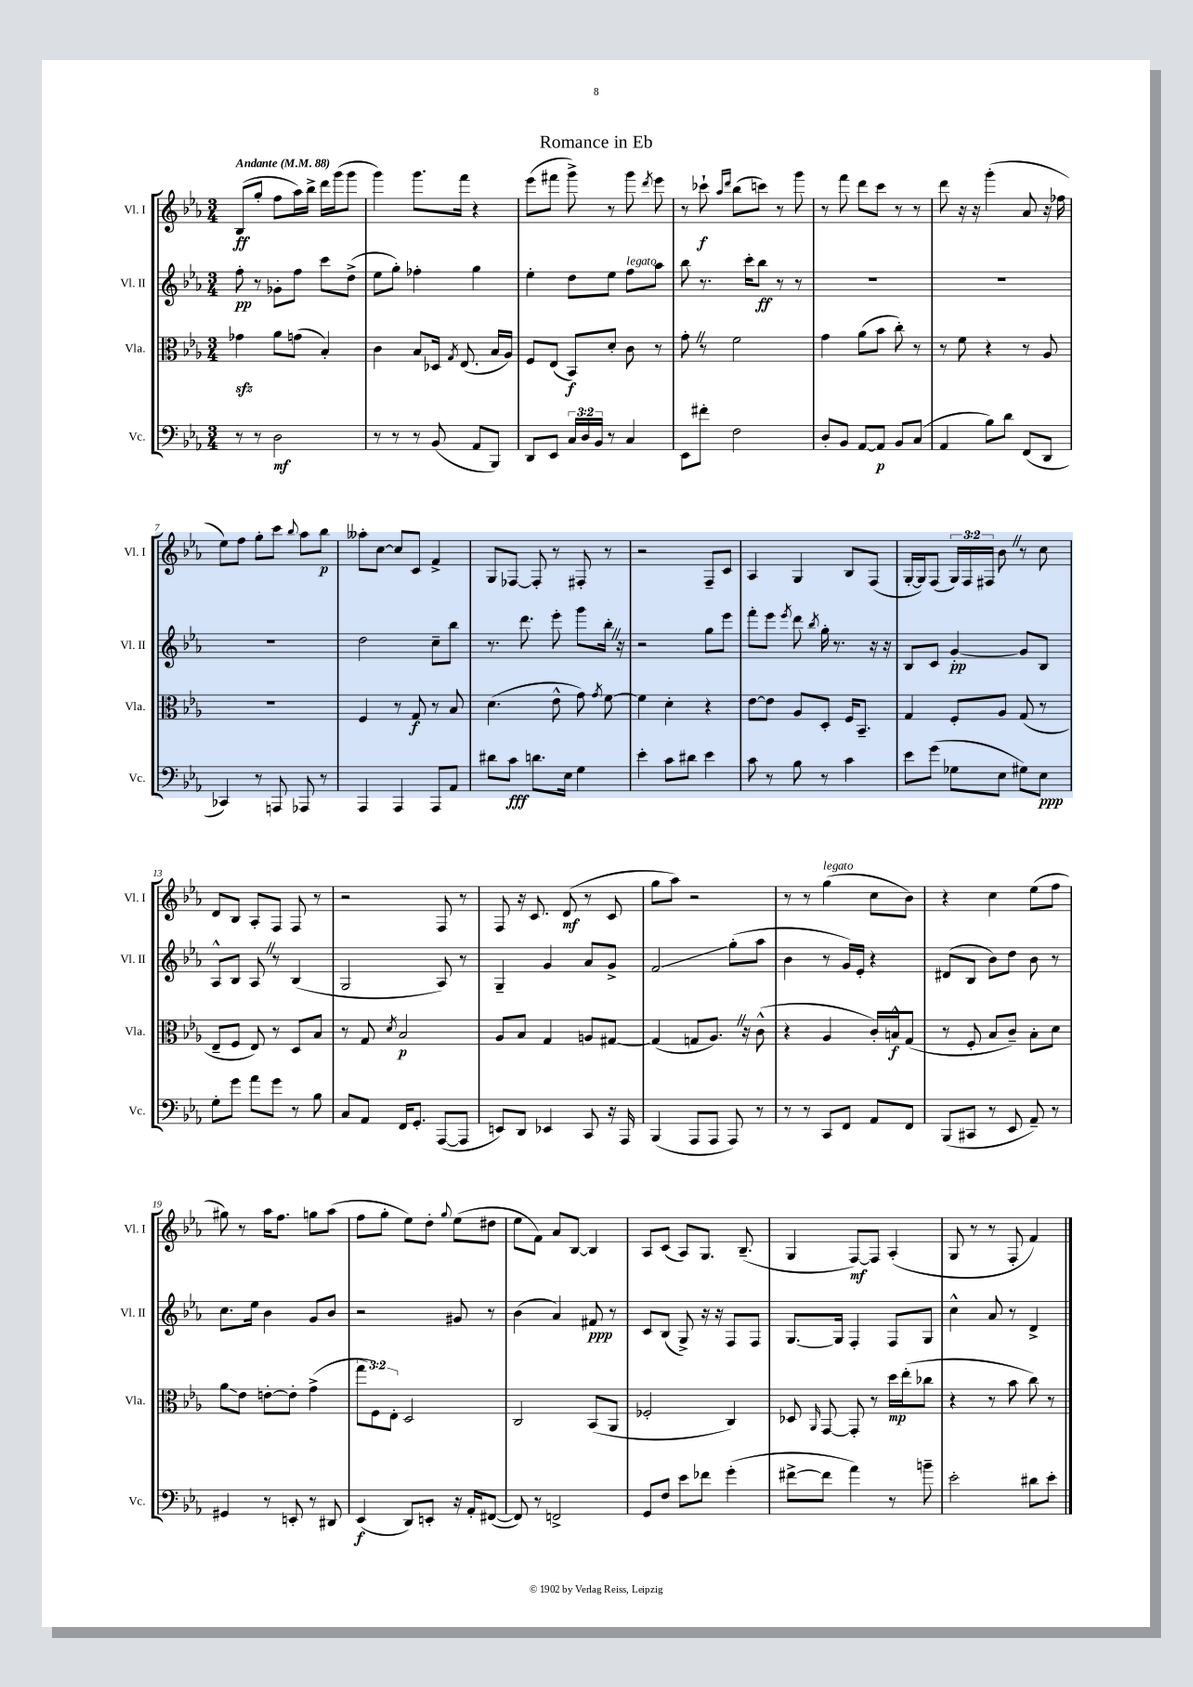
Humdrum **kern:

**kern	**kern	**kern	**kern
*staff4	*staff3	*staff2	*staff1
*clefF4	*clefC3	*clefG2	*clefG2
*k[b-e-a-]	*k[b-e-a-]	*k[b-e-a-]	*k[b-e-a-]
*M3/4	*M3/4	*M3/4	*M3/4
*MM88	*MM88	*MM88	*MM88
8r	4g-	8ff'	(8B-
8r	.	8r	8gg'
2D	8a-	8g-'	8ff
.	(8g	8ff	16aa-)
.	.	.	16bb-^
.	4B-')	8ccc	16ddd
.	.	.	(16ggg
.	.	(8dd^	8ggg
=	=	=	=
8r	4c	8ee-	4ggg)
8r	.	8gg')	.
8r	8B-	4ff-'	8.ggg
(8BB-	16D-	.	.
.	8qG	.	.
.	(8.E-	.	16fff
8AA-	.	4gg	4r
8BBB-)	16B-	.	.
.	16A-)	.	.
=	=	=	=
8DD	8F	4ee-'	(8eee-
8EE-	(8E-	.	8fff#
24C	8BB-)	8dd	8ggg^)
24D	.	.	.
24BB-	.	.	.
8r	8d'	8ee-	8r
4C	8c	8ff	8ggg
.	.	.	8qddd
.	8r	8aa-	8eee-
=	=	=	=
8EE-	8g'	8bb-	8r
8f#'	8r	8.r	8ccc-`
.	.	.	16qqaa-
.	.	.	16qqddd
2F	2f	.	(8bb-
.	.	16ccc'	.
.	.	8bb-	8ccc)
.	.	8r	8r
.	.	8r	8ggg
=	=	=	=
8D'	4g	2.r	8r
8BB-	.	.	8fff
[8AA-	(8a-	.	8ddd
8AA-]	8b-	.	8ccc
8BB-	8cc')	.	8r
(8C	8r	.	8r
=	=	=	=
4AA-	8r	2.r	8ddd
.	8f	.	16r
.	.	.	16r
8B-)	4r	.	(4ggg'
8d	.	.	.
(8FF	8r	.	8a-
8DD	8A-	.	16r
.	.	.	16ff-
=	=	=	=
4CC-)	2.r	2.r	8ee-)
.	.	.	8ff
8r	.	.	8gg'
8AAA	.	.	8ccc
.	.	.	8qqbb-
8AAA-	.	.	8aa-
8r	.	.	8bb-
=	=	=	=
4AAA-	4F	2dd	8aa--'
.	.	.	[8cc
4AAA-	8r	.	8cc]
.	8G	.	8c
8AAA-	8r	8cc~	4f^
8AA-	8B-	8bb-	.
=	=	=	=
8d#	(4.d	8.r	8G
8c	.	.	[8F-
.	.	8.ddd	.
8.d	.	.	8F-']
.	8e-^^	8eee-'	8r
16E-	.	.	.
4G	8g)	8ggg	8F#'
.	8qg	.	.
.	[8f	16bb-'	8r
.	.	16r	.
=	=	=	=
4e-'	4f]	2r	2r
8c	4d'	.	.
8d#	.	.	.
4e-	4r	8gg	8F~
.	.	8eee-	8c
=	=	=	=
8c	[8e-	8fff'	4A-
8r	8e-]	8eee-	.
.	.	8qeee-	.
8B-	8A-	8ddd	4G
.	.	8qbb-	.
8r	8D'	16gg'	.
.	.	8.r	.
4c	16F	.	8B-
.	8.BB-~	.	.
.	.	16r	(8F
.	.	16r	.
=	=	=	=
8e-	4G	8B-	[16G'
.	.	.	16G])
(8g	.	8c	(8F
8G-	8F'	[4g'	24G)
.	.	.	24F
.	.	.	24F#
8E-	8A-	.	8b-
8G#)	(8G	8g]	8r
8E-	8r	8B-	8cc
=	=	=	=
8G'	8E-~	8A-^^	8d
8g	8F	8B-	8B-
8a-	8E-)	8A-	8A-'
8g	8r	8r	8F
8r	8D	(4B-	8F
8B-	8B-	.	8r
=	=	=	=
8C	8r	2G	2r
8AA-	8G	.	.
.	8qd	.	.
16FF	2B-	.	.
8.GG'	.	.	.
([8AAA-	.	8A-)	8F
8AAA-]	.	8r	8r
=	=	=	=
8EE)	8A-	4G~	8F
8DD	8B-	.	16r
.	.	.	8.c
4EE-	4G	4g	.
.	.	.	(8d
8CC	8A	8a-	8r
16r	[8G#	8g^	8c
16AAA-	.	.	.
=	=	=	=
(4BBB-	(4G#]	2f	8gg
.	.	.	8aa-)
8AAA-	8G	.	2r
8AAA-	8.A-)	.	.
8AAA-)	.	(8gg'	.
.	16r	.	.
8r	(8c^^	8aa-	.
=	=	=	=
8r	4r	4b-	8r
8r	.	.	8r
8CC	4A-	8r	(4gg
8FF	.	16g)	.
.	.	16e-'	.
8AA-	16c')	4r	8cc
.	16B^^	.	.
8FF	(8G	.	8b-)
=	=	=	=
(8BBB-	8r	(8d#	4r
8CC#	8F'	8B-	.
8r	8B-	8b-)	4cc
8EE-	8c~)	8dd	.
8AA-~)	8B-'	8b-	(8ee-
8r	8d	8r	8ff
=	=	=	=
4GG#	8a-	8.cc	8gg#)
.	8e-	.	8r
.	.	16ee-	.
8r	[8e'	4b-	16aa-
.	.	.	8.ff
8EE'	8e']	.	.
8r	(4g^	8g	8gg
8DD#	.	8b-	(8aa-
=	=	=	=
(4EE-	12gg	2r	8ff
.	12F)	.	.
.	.	.	8gg'
.	12E-'	.	.
8DD)	2D	.	8ee-)
8EE'	.	.	8dd'
.	.	.	8qqgg
16r	.	8g#	(8ee-
16AA-'	.	.	.
([8FF#	.	8r	8dd#
=	=	=	=
8FF#])	2C	(4b-	8ee-
8r	.	.	8f)
2FF^	.	4a-)	8a-
.	.	.	[8B-
.	(8BB-	8f#	4B-]
.	8AA-	8r	.
=	=	=	=
8GG	2F-'	8c	8A-
8F	.	(8B-	(8c
8e-	.	8G^)	8A-)
8f-	.	16r	8.G
.	.	16r	.
(4g'	4C)	8F	.
.	.	.	(8.B-~
.	.	8F	.
=	=	=	=
[8f#^	8D-	[8.G	4G
.	16qqAA-	.	.
8f#]	[8GG	.	.
.	.	16G]	.
4a-)	8GG']	4F'	[8F)
.	8r	.	8F]
8r	16dd	8F	(4A-'
.	(16ee-'	.	.
8b~	8cc-	8G	.
=	=	=	=
2e-'	4r	4cc^^	8G
.	.	.	8r
.	8r	8a-	8r
.	8b-	8r	8F'
8d#	8cc)	4d^	4f)
8e-'	8r	.	.
==	==	==	==
*-	*-	*-	*-
